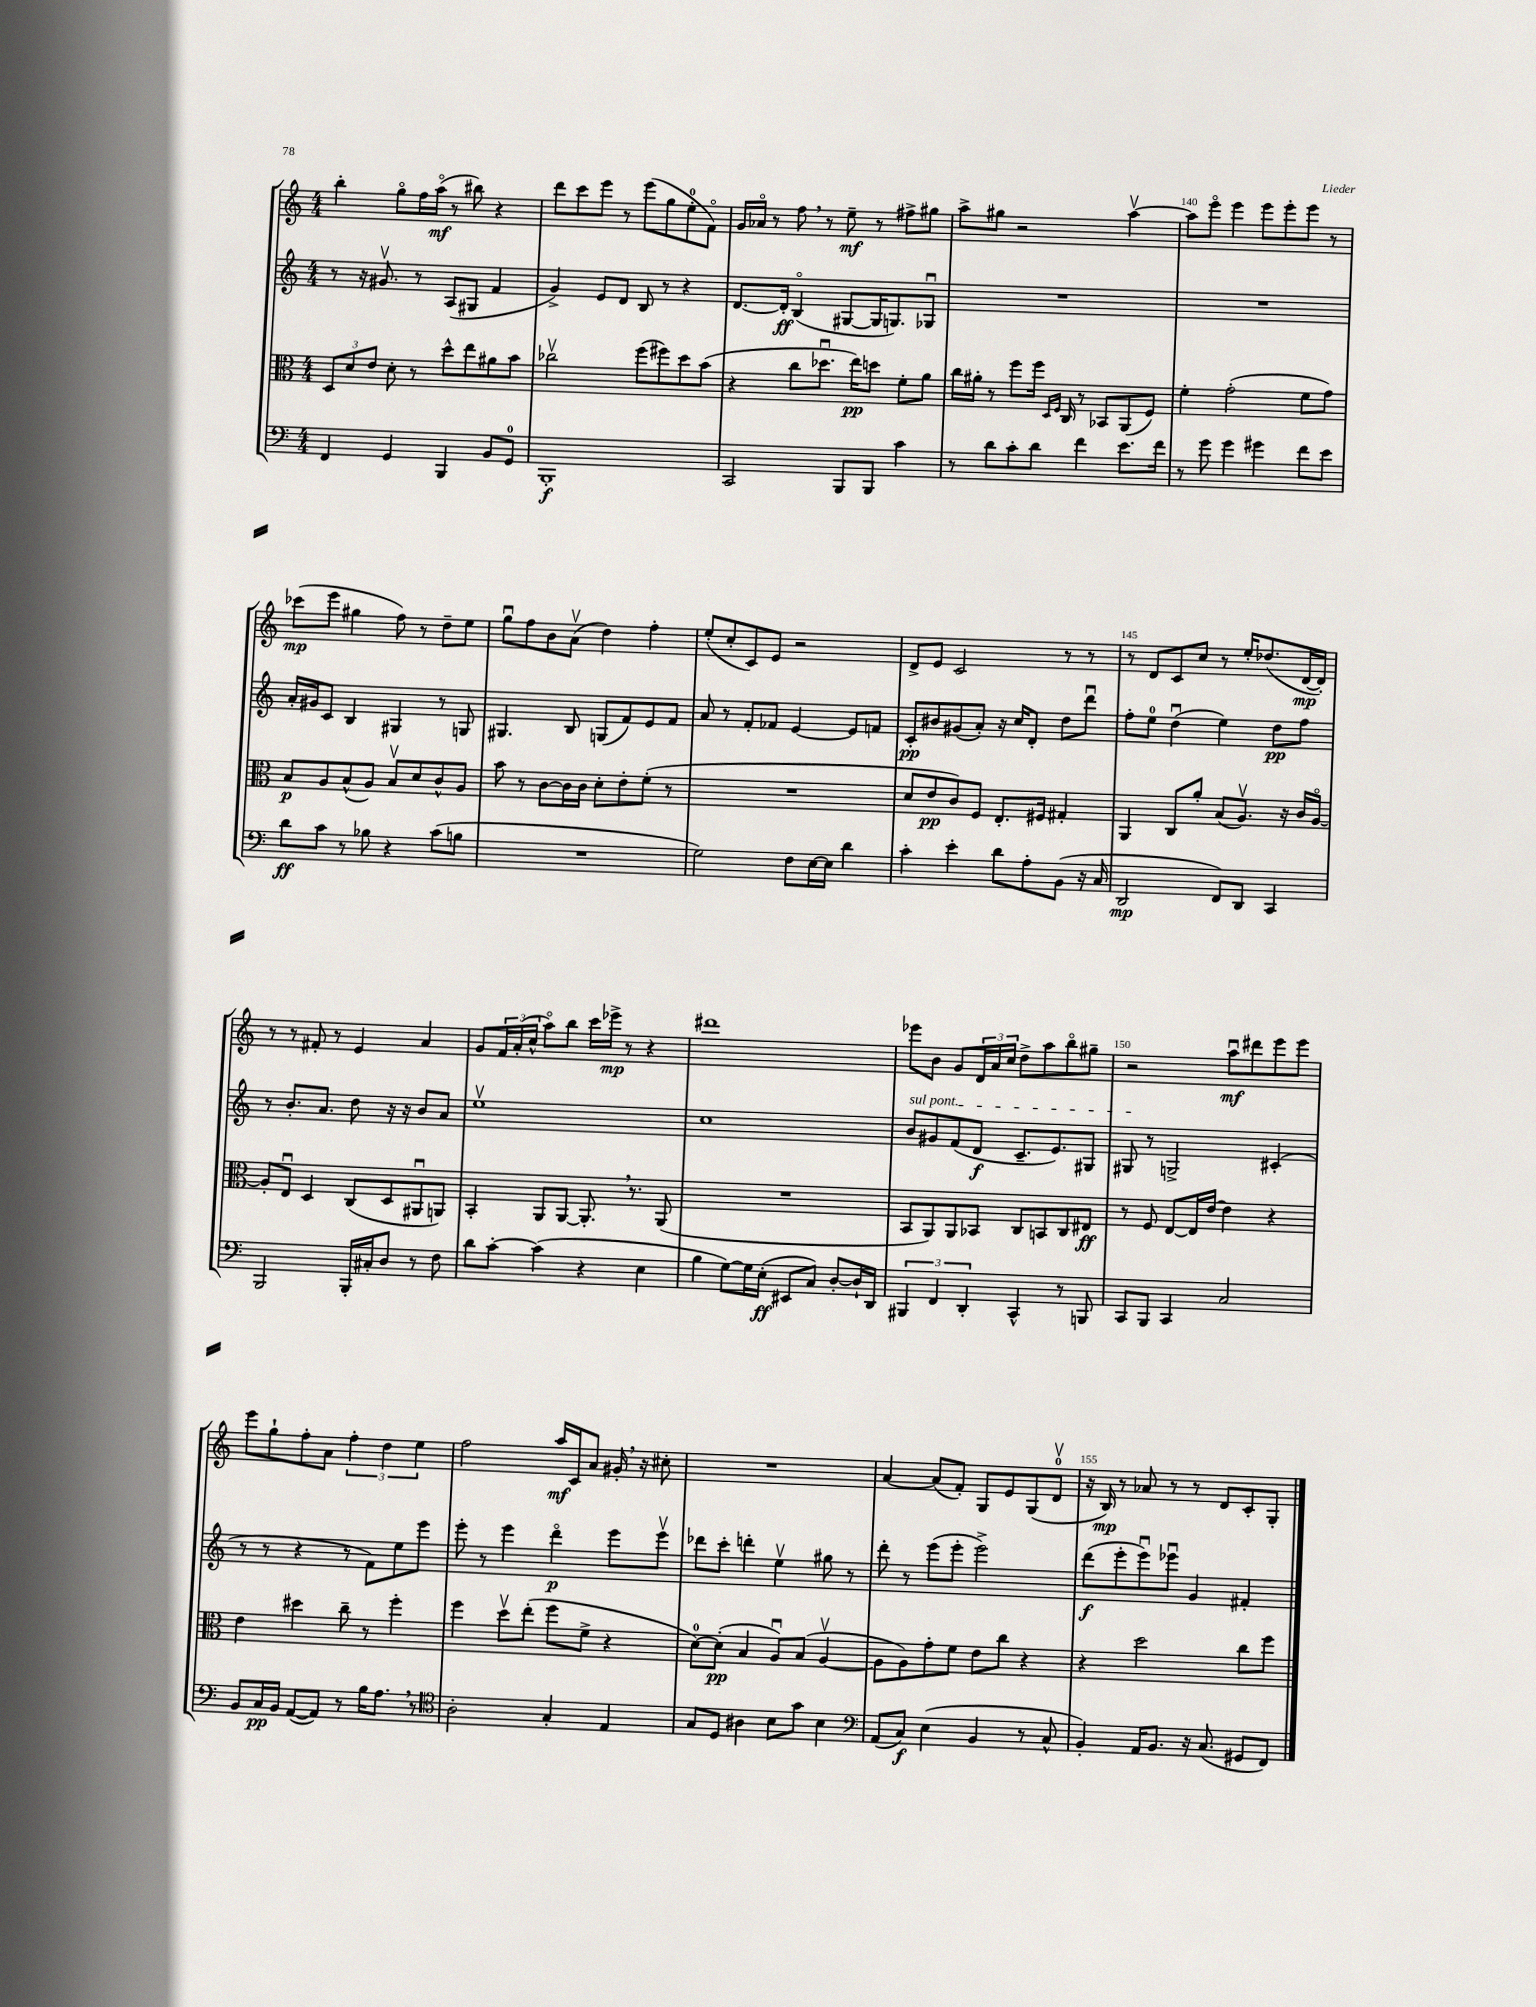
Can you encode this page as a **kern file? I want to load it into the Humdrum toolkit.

**kern	**dynam	**kern	**dynam	**kern	**dynam	**kern	**dynam
*part4	*part4	*part3	*part3	*part2	*part2	*part1	*part1
*staff4	*staff4	*staff3	*staff3	*staff2	*staff2	*staff1	*staff1
*clefF4	*	*clefC3	*	*clefG2	*	*clefG2	*
*k[]	*	*k[]	*	*k[]	*	*k[]	*
*M4/4	*	*M4/4	*	*M4/4	*	*M4/4	*
=136	=136	=136	=136	=136	=136	=136	=136
4FF/	.	12D/L	.	8r	.	4bb'\	.
.	.	12d/	.	.	.	.	.
.	.	.	.	16r	.	.	.
.	.	12e/J	.	.	.	.	.
.	.	.	.	8.g#Xv/	.	.	.
4GG/	.	8d'\	.	.	.	8gg\L	.
.	.	8r	.	8r	.	16ff\L	.
.	.	.	.	.	.	(16aa\JJ	mf
4BBB/	.	8dd^^\L	.	(8A/L	.	8r	.
.	.	8ee\	.	8G#X/J	.	8bb#X\)	.
8BB/L	.	8a#X\	.	4f/	.	4r	.
8GG/J	.	8b\J	.	.	.	.	.
=137	=137	=137	=137	=137	=137	=137	=137
1BBB'	f	2cc-Xv\	.	4g^/)	.	8ddd\L	.
.	.	.	.	.	.	8ccc\	.
.	.	.	.	8e/L	.	8eee\J	.
.	.	.	.	8d/J	.	8r	.
.	.	(8ff\L	.	8B/	.	(8eee\L	.
.	.	8ff#X\)	.	8r	.	8gg\	.
.	.	8dd\	.	4r	.	8ee'\	.
.	.	(8b\J	.	.	.	8f\J)	.
=138	=138	=138	=138	=138	=138	=138	=138
2CC/	.	4r	.	[8.d/L	.	16g/LL	.
.	.	.	.	.	.	16a-X/JJ	.
.	.	.	.	.	.	8r	.
.	.	.	.	16d'/Jk]	ff	.	.
.	.	8cc\L	.	(4B/	.	8ff,\	.
.	.	8.dd-Xu\J	.	.	.	8r	.
8BBB/L	.	.	.	[8G#X/L	.	8ee~\	mf
.	.	16ee\KL)	pp	.	.	.	.
8BBB/J	.	8ddn\J	.	16G#/K]	.	8r	.
.	.	.	.	8.Gn/)	.	.	.
4c\	.	8f'\L	.	.	.	8ff#X^\L	.
.	.	8a\J	.	8G-Xu/J	.	8gg#X\J	.
=139	=139	=139	=139	=139	=139	=139	=139
8r	.	16cc\LL	.	1r	.	8aa^\L	.
.	.	16a#X'\JJ	.	.	.	.	.
8d\L	.	8r	.	.	.	8gg#X\J	.
8c'\	.	8ff\L	.	.	.	2r	.
8d\J	.	16ff\Jk	.	.	.	.	.
.	.	16qqD/LL	.	.	.	.	.
.	.	16qqF/JJ	.	.	.	.	.
.	.	16C/	.	.	.	.	.
4f\	.	8r	.	.	.	.	.
.	.	8BB-X/L	.	.	.	.	.
8.e\L	.	(8AA/	.	.	.	[4aav\	.
.	.	8F/J)	.	.	.	.	.
16f\Jk	.	.	.	.	.	.	.
=140	=140	=140	=140	=140	=140	=140	=140
8r	.	4f'\	.	1r	.	8aa\L]	.
8g\	.	.	.	.	.	8eee\J	.
4g\	.	(2g'\	.	.	.	4eee\	.
4g#X\	.	.	.	.	.	8eee\L	.
.	.	.	.	.	.	8eee'\	.
8f\L	.	8f\L	.	.	.	8eee\J	.
8e\J	.	8g\J)	.	.	.	8r	.
!!LO:LB:g=z
=141	=141	=141	=141	=141	=141	=141	=141
8d\L	ff	8B/L	p	16a'/LL	.	(8ccc-X\L	mp
.	.	.	.	16g#X/J	.	.	.
8c\J	.	8A/	.	8c/J	.	8eee\J	.
8r	.	(8B^^/	.	4B/	.	4gg#X\	.
8B-X\	.	8A/J)	.	.	.	.	.
4r	.	8Bv/L	.	4G#X/	.	8ff\)	.
.	.	8d/	.	.	.	8r	.
(8c\L	.	8c^^/	.	8r	.	8dd~\L	.
8Bn\J	.	8A/J	.	8Gn/	.	8ee\J	.
=142	=142	=142	=142	=142	=142	=142	=142
1r	.	8b\	.	4.G#X/	.	8ggu\L	.
.	.	8r	.	.	.	8ff\	.
.	.	[8c\L	.	.	.	8b\	.
.	.	16c\L]	.	8B/	.	(8av\J	.
.	.	16c\JJ	.	.	.	.	.
.	.	8d'\L	.	(8Gn/L	.	4dd\)	.
.	.	8e'\	.	8f/)	.	.	.
.	.	(8f'\J	.	8e/	.	4ff'\	.
.	.	8r	.	8f/J	.	.	.
=143	=143	=143	=143	=143	=143	=143	=143
2G\)	.	1r	.	8a/	.	(8ee'/L	.
.	.	.	.	8r	.	8cc'/	.
.	.	.	.	8f'/L	.	8c/)	.
.	.	.	.	8f-X/J	.	8e/J	.
8F\L	.	.	.	[4e/	.	2r	.
[16E\L	.	.	.	.	.	.	.
16E\JJ]	.	.	.	.	.	.	.
4d\	.	.	.	8e/L]	.	.	.
.	.	.	.	8fn/J	.	.	.
=144	=144	=144	=144	=144	=144	=144	=144
4c'\	.	8d/L	.	8c'/L	pp	8d^/L	.
.	.	8e/	pp	8b#X/	.	8e/J	.
4e'\	.	8c/)	.	(8g#X/	.	2c/	.
.	.	8F/J	.	8a'/J)	.	.	.
8d\L	.	8.E'/L	.	16r	.	.	.
.	.	.	.	16cc/KL	.	.	.
8A'\	.	.	.	8d'/J	.	.	.
.	.	16F#X/Jk	.	.	.	.	.
(8BB\J	.	4G#X'/	.	8dd\L	.	8r	.
16r	.	.	.	8dddu\J	.	8r	.
16C/	.	.	.	.	.	.	.
=145	=145	=145	=145	=145	=145	=145	=145
2DD/	mp	4AA/	.	8ff'\L	.	8r	.
.	.	.	.	8ee\J	.	8d/L	.
.	.	8C/L	.	(4ddu\	.	8c/	.
.	.	8a'/J	.	.	.	8cc/J	.
8FF/L)	.	(8B/L	.	4ee\)	.	8r	.
8DD/J	.	8.Av/J)	.	.	.	16ee'/KL	.
.	.	.	.	.	.	(8.dd-X/	.
4CC/	.	.	.	8dd\L	pp	.	.
.	.	16r	.	.	.	.	.
.	.	16c/LL	.	8ff\J	.	[16d/L	mp
.	.	[16A/JJ	.	.	.	16d'/JJ])	.
!!LO:LB:g=z
=146	=146	=146	=146	=146	=146	=146	=146
2BBB/	.	8A'/L]	.	8r	.	8r	.
.	.	8Eu/J	.	8.b'/L	.	8r	.
.	.	4D/	.	.	.	8f#X'/	.
.	.	.	.	8.a/J	.	.	.
.	.	.	.	.	.	8r	.
16BBB'/LL	.	(8C/L	.	8dd\	.	4e/	.
16C#X'/J	.	.	.	.	.	.	.
8D/J	.	8D/	.	16r	.	.	.
.	.	.	.	16r	.	.	.
8r	.	8AA#Xu/	.	8b/L	.	4a/	.
8F\	.	8AAn/J)	.	8a/J	.	.	.
=147	=147	=147	=147	=147	=147	=147	=147
8d\L	.	4BB'/	.	1eev	.	8g/L	.
[8c'\J	.	.	.	.	.	24f/L	.
.	.	.	.	.	.	(24a'/	.
.	.	.	.	.	.	24cc^^/JJ	.
(4c\]	.	8AA/L	.	.	.	8aa\L)	.
.	.	[8AA/J	.	.	.	8bb\J	.
4r	.	8.AA',/]	.	.	.	16ccc\LL	.
.	.	.	.	.	.	16eee-X^\JJ	mp
.	.	.	.	.	.	8r	.
.	.	8.r	.	.	.	.	.
4E\	.	.	.	.	.	4r	.
.	.	(8AA/	.	.	.	.	.
=148	=148	=148	=148	=148	=148	=148	=148
4B\	.	1r	.	1cc	.	1ddd#X	.
[8G\L)	.	.	.	.	.	.	.
16G\L]	.	.	.	.	.	.	.
(16E'\JJ	ff	.	.	.	.	.	.
8EE#X/L	.	.	.	.	.	.	.
8C/J)	.	.	.	.	.	.	.
[8D'/L	.	.	.	.	.	.	.
16D`/L]	.	.	.	.	.	.	.
16DD/JJ	.	.	.	.	.	.	.
=149	=149	=149	=149	=149	=149	=149	=149
!	!	!	!	!LO:TX:a:i:t=sul pont.	!	!	!
6BBB#X/	.	8BB/L	.	8b/L	.	8eee-X\L	.
.	.	8AA/)	.	8g#X/	.	8b\J	.
6FF/	.	.	.	.	.	.	.
.	.	8AA/	.	(8f/	.	8g/L	.
6DD'/	.	.	.	.	.	.	.
.	.	8BB-X/J	.	8d/J	f	24d/L	.
.	.	.	.	.	.	24a/	.
.	.	.	.	.	.	24cc/JJ	.
4CC^^/	.	8C/L	.	8.c~/L	.	8dd^\L	.
.	.	8BBn/	.	.	.	8aa\	.
.	.	.	.	8.e/)	.	.	.
8r	.	8C/	.	.	.	8bb\	.
8BBBn/	.	8E#X/J	ff	8G#X/J	.	8gg#X~\J	.
=150	=150	=150	=150	=150	=150	=150	=150
8CC/L	.	8r	.	8G#X/	.	2r	.
8BBB/J	.	8F/	.	8r	.	.	.
4CC/	.	[8E/L	.	2Gn^/	.	.	.
.	.	16E/L]	.	.	.	.	.
.	.	[16e/JJ	.	.	.	.	.
2C/	.	4e\]	.	.	.	8aau\L	mf
.	.	.	.	.	.	8ddd#X\	.
.	.	4r	.	(4c#X'/	.	8eee\	.
.	.	.	.	.	.	8eee\J	.
!!LO:LB:g=z
=151	=151	=151	=151	=151	=151	=151	=151
8BB/L	.	4e\	.	8r	.	8eee\L	.
16C/L	pp	.	.	8r	.	8gg`\	.
16BB/JJ	.	.	.	.	.	.	.
([8AA/L	.	4dd#X\	.	4r	.	8ff'\	.
8AA/J])	.	.	.	.	.	8a\J	.
8r	.	8cc~\	.	8r	.	6ff'\	.
16B\KL	.	8r	.	8f\L)	.	.	.
.	.	.	.	.	.	6dd\	.
8.A,\J	.	.	.	.	.	.	.
.	.	4ff'\	.	8ee\	.	.	.
.	.	.	.	.	.	6ee\	.
8r	.	.	.	8eee\J	.	.	.
=152	=152	=152	=152	=152	=152	=152	=152
*clefC4	*	*	*	*	*	*	*
2A'\	.	4ff\	.	8eee'\	.	2ff\	.
.	.	.	.	8r	.	.	.
.	.	8ddv\L	.	4eee\	.	.	.
.	.	(8ee'\J	.	.	.	.	.
4G'/	.	8ff\L	.	4ddd\	p	16aa/LL	mf
.	.	.	.	.	.	16c/J	.
.	.	8f^\J	.	.	.	8a/J	.
4E/	.	4r	.	8eee\L	.	16g#X',/	.
.	.	.	.	.	.	16r	.
.	.	.	.	8eeev\J	.	8cc#X'\	.
=153	=153	=153	=153	=153	=153	=153	=153
8G/L	.	[8d\L)	.	8ddd-X\L	.	1r	.
8D/J	.	(8d'\J]	pp	8ccc'\J	.	.	.
4A#X\	.	4B/	.	4dddn'\	.	.	.
8B\L	.	8Au/L)	.	4eev\	.	.	.
8g\J	.	(8B/J	.	.	.	.	.
4B\	.	[4Av/	.	8gg#X\	.	.	.
.	.	.	.	8r	.	.	.
=154	=154	=154	=154	=154	=154	=154	=154
*clefF4	*	*	*	*	*	*	*
(8AA/L	.	8A\L]	.	8ddd'\	.	[4a/	.
8C/J)	f	8A\)	.	8r	.	.	.
(4E\	.	8g'\	.	(8eee\L	.	(8a/L]	.
.	.	8f\J	.	8eee'\J	.	8f'/J)	.
4BB/	.	8e\L	.	2eee^\)	.	8G/L	.
.	.	8cc\J	.	.	.	8e/	.
8r	.	4r	.	.	.	(8G/	.
8C^^/	.	.	.	.	.	8dv/J	.
=155	=155	=155	=155	=155	=155	=155	=155
4BB'/)	.	4r	.	(8ddd\L	f	16r	.
.	.	.	.	.	.	16B/)	mp
.	.	.	.	8eee'\	.	8r	.
16AA/KL	.	2dd\	.	8eeeu\)	.	8a-X/	.
8.BB/J	.	.	.	.	.	.	.
.	.	.	.	8eee-Xu\J	.	8r	.
16r	.	.	.	4g/	.	8r	.
(8.C/	.	.	.	.	.	.	.
.	.	.	.	.	.	8d/L	.
8GG#X/L	.	8cc\L	.	4f#X'/	.	8c'/	.
8FF/J)	.	8ff\J	.	.	.	8G'/J	.
==	==	==	==	==	==	==	==
*-	*-	*-	*-	*-	*-	*-	*-
